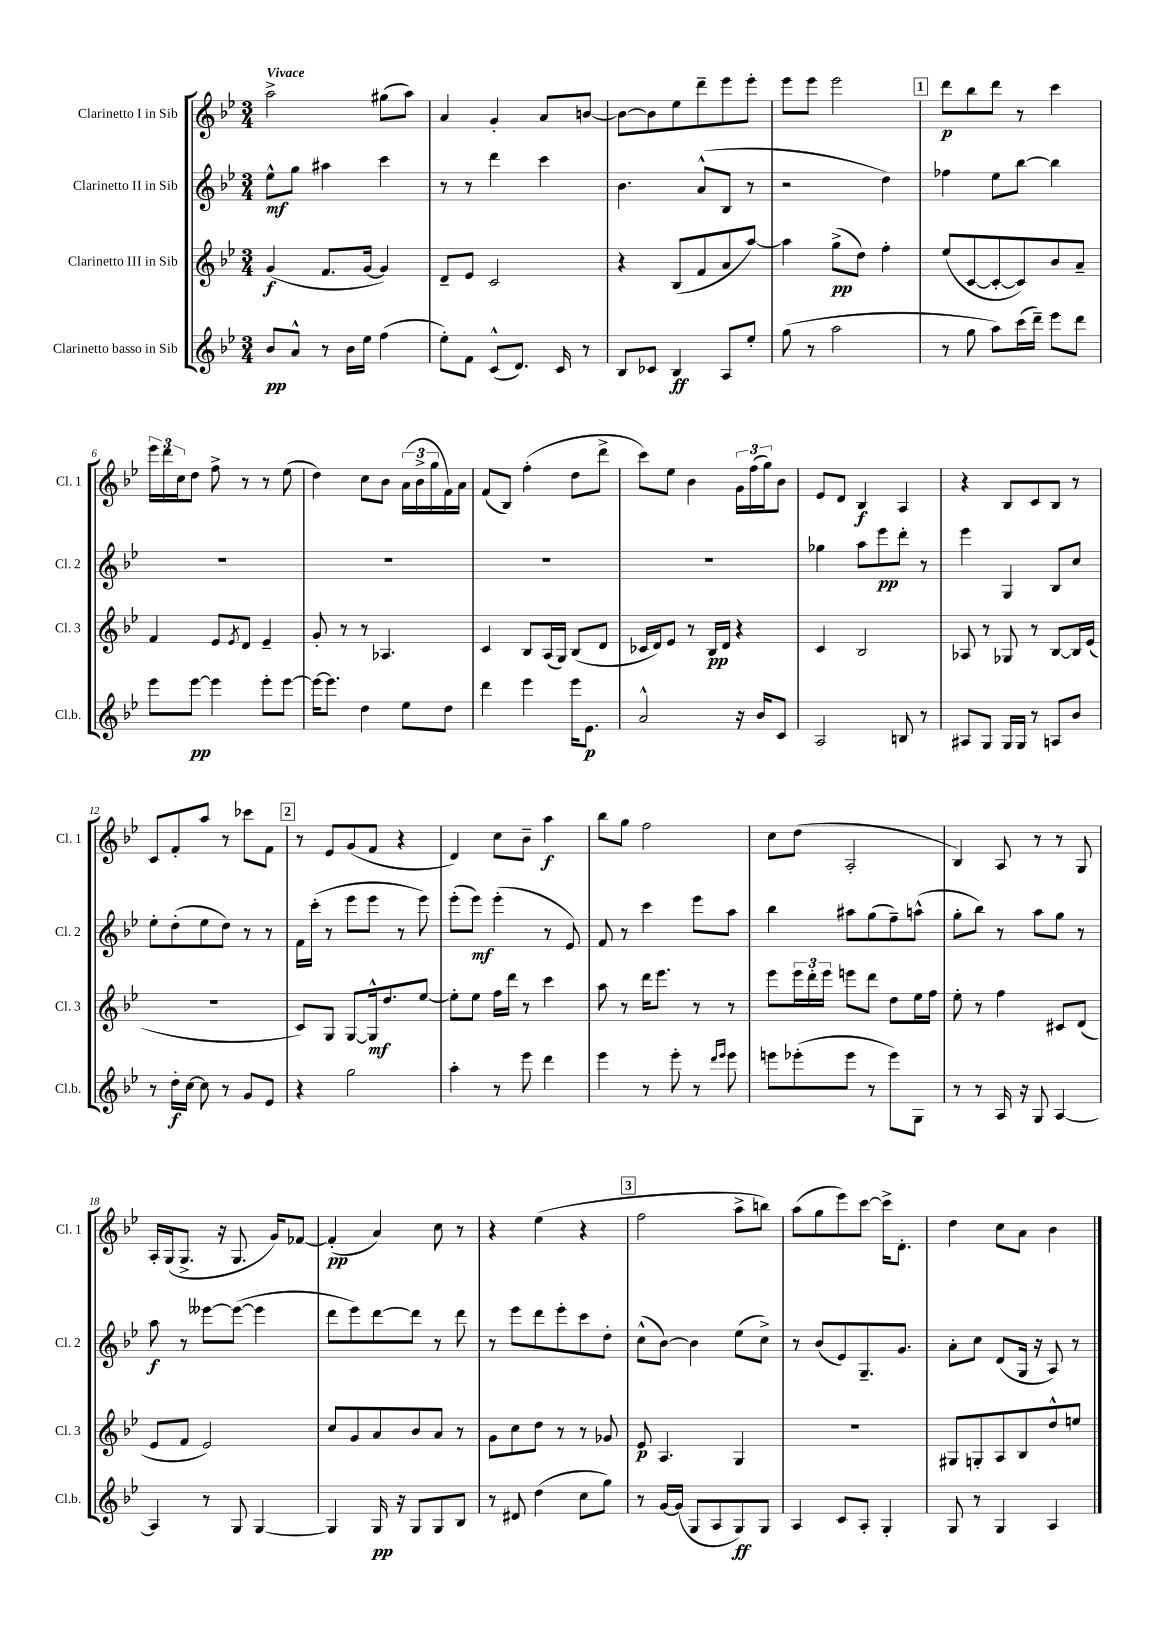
<<
\new StaffGroup <<
\new Staff = "s0" \with { instrumentName = "Clarinetto I in Sib" shortInstrumentName = "Cl. 1" } {
    \clef treble \key bes \major \numericTimeSignature \time 3/4 \tempo "Vivace"
    a''2-> gis''8( a''8) |
    a'4 g'4-. a'8 b'8~ |
    b'8~ b'8 ees''8 d'''8-- ees'''8 ees'''8-. |
    ees'''8 ees'''8 ees'''2 |
    \mark \markup { \box "1" } d'''8\p bes''8 d'''8 r8 c'''4 |
    \tuplet 3/2 { ees'''16 d'''16 c''16 } d''8 f''8-> r8 r8 ees''8( |
    d''4) c''8 bes'8 \tuplet 3/2 { a'16( bes'16-> g''16 } f'16) a'16 |
    f'8( bes8) f''4-.( d''8 d'''8-> |
    c'''8) ees''8 bes'4 \tuplet 3/2 { g'16 f''16( g''16) } bes'8 |
    ees'8 d'8 bes4\f a4 |
    r4 bes8 c'8 bes8 r8 |
    c'8 f'8-. a''8 r8 ces'''8 f'8 |
    \mark \markup { \box "2" } r8 ees'8 g'8( f'8 r4 |
    d'4) c''8 bes'8-- a''4\f |
    bes''8 g''8 f''2 |
    c''8 d''8( a2-. |
    bes4) a8 r8 r8 g8 |
    a16-. g16( g8.-> r16 g8. g'16) fes'8~ |
    fes'4-.\pp( a'4) c''8 r8 |
    r4 ees''4( r4 |
    \mark \markup { \box "3" } f''2 a''8-> b''8) |
    a''8( g''8 ees'''8) c'''8~ c'''16-> d'8.-. |
    d''4 c''8 a'8 bes'4 \bar "|." |
}
\new Staff = "s1" \with { instrumentName = "Clarinetto II in Sib" shortInstrumentName = "Cl. 2" } {
    \clef treble \key bes \major \numericTimeSignature \time 3/4
    ees''8-^\mf g''8 ais''4 c'''4 |
    r8 r8 d'''4 c'''4 |
    bes'4. a'8-^( bes8 r8 |
    r2 d''4) |
    \mark \markup { \box "1" } fes''4 ees''8 bes''8~ bes''4 |
    R2. |
    R2. |
    R2. |
    R2. |
    ges''4 a''8 ees'''8\pp d'''8-. r8 |
    ees'''4 g4 bes8 c''8 |
    ees''8-. d''8-.( ees''8 d''8) r8 r8 |
    \mark \markup { \box "2" } f'16 c'''16-.( r8 ees'''8 ees'''8 r8 ees'''8) |
    ees'''8-.( ees'''8\mf) ees'''4-.( r8 ees'8) |
    f'8 r8 c'''4 ees'''8 a''8 |
    bes''4 ais''8 g''8( f''8--) a''8-^( |
    g''8-. bes''8) r8 a''8 g''8 r8 |
    a''8\f r8 eeses'''8~ eeses'''8~( eeses'''4 |
    d'''8 ees'''8) d'''8~ d'''8 r8 d'''8 |
    r8 ees'''8 d'''8 ees'''8-. c'''8 d''8-. |
    \mark \markup { \box "3" } c''8-^( bes'8~) bes'4 ees''8( c''8->) |
    r8 bes'8( ees'8) g8.-- g'8. |
    a'8-. c''8 d'8( g16 r16 a8) r8 \bar "|." |
}
\new Staff = "s2" \with { instrumentName = "Clarinetto III in Sib" shortInstrumentName = "Cl. 3" } {
    \clef treble \key bes \major \numericTimeSignature \time 3/4
    g'4\f( f'8. g'16~ g'4) |
    d'8-- ees'8 c'2 |
    r4 bes8( f'8 a'8 a''8~) |
    a''4 g''8->\pp( d''8) f''4-. |
    \mark \markup { \box "1" } ees''8( c'8~ c'8~-. c'8) bes'8 a'8-- |
    f'4 ees'8 \acciaccatura { ees'8 } d'8 ees'4-- |
    g'8-. r8 r8 aes4. |
    c'4 bes8 a16( g16) bes8( d'8 |
    ces'16 d'16) ees'8 r8 bes16\pp d'16 r4 |
    c'4 bes2 |
    aes8 r8 ges8 r8 bes8~ bes16 ees'16( |
    R2. |
    \mark \markup { \box "2" } c'8) g8 g8~ g16-^\mf d''8. ees''8~ |
    ees''8-. ees''8 f''16 d'''16 r8 c'''4 |
    a''8 r8 d'''16 ees'''8. r8 r8 |
    ees'''8 \tuplet 3/2 { ees'''16 d'''16-. ees'''16 } e'''8 d'''8 d''8 ees''16 f''16 |
    ees''8-. r8 f''4 cis'8 d'8( |
    ees'8 f'8 ees'2) |
    c''8 g'8 a'8 bes'8 a'8 r8 |
    g'8 c''8 d''8 r8 r8 ges'8 |
    \mark \markup { \box "3" } ees'8\p a4. g4 |
    R2. |
    gis8 g8-. a8 bes8 d''8-^ e''8 \bar "|." |
}
\new Staff = "s3" \with { instrumentName = "Clarinetto basso in Sib" shortInstrumentName = "Cl.b." } {
    \clef treble \key bes \major \numericTimeSignature \time 3/4
    bes'8\pp a'8-^ r8 bes'16 ees''16 f''4( |
    ees''8-.) f'8 c'8-^( d'8.) c'16 r8 |
    bes8 ces'8 bes4\ff a8 ees''8-. |
    g''8( r8 a''2 |
    \mark \markup { \box "1" } r8 g''8 a''8) c'''16( d'''16--) ees'''8 d'''8 |
    ees'''8 ees'''8~\pp ees'''4 ees'''8-. ees'''8~ |
    ees'''16~ ees'''8. d''4 ees''8 d''8 |
    d'''4 ees'''4 ees'''16 ees'8.\p |
    a'2-^ r16 bes'16 c'8 |
    a2 b8 r8 |
    ais8 g8 g16 g16 r8 a8 bes'8 |
    r8 d''16-.\f c''16~ c''8 r8 g'8 ees'8 |
    \mark \markup { \box "2" } r4 g''2 |
    a''4-. r8 ees'''8 d'''4 |
    ees'''4 r8 ees'''8-. r8 \grace { d'''16 ees'''16 } ees'''8 |
    e'''8 ees'''8-.( ees'''8 r8 ees'''8) g8 |
    r8 r8 a16 r16 g8 a4~ |
    a4 r8 g8 g4~ |
    g4 g16\pp r16 g8 g8 bes8 |
    r8 dis'8 d''4( c''8 g''8) |
    \mark \markup { \box "3" } r8 g'16~ g'16( g8 a8 g8\ff) g8 |
    a4 c'8 a8-. g4-. |
    g8 r8 g4 a4 \bar "|." |
}
>>
>>
